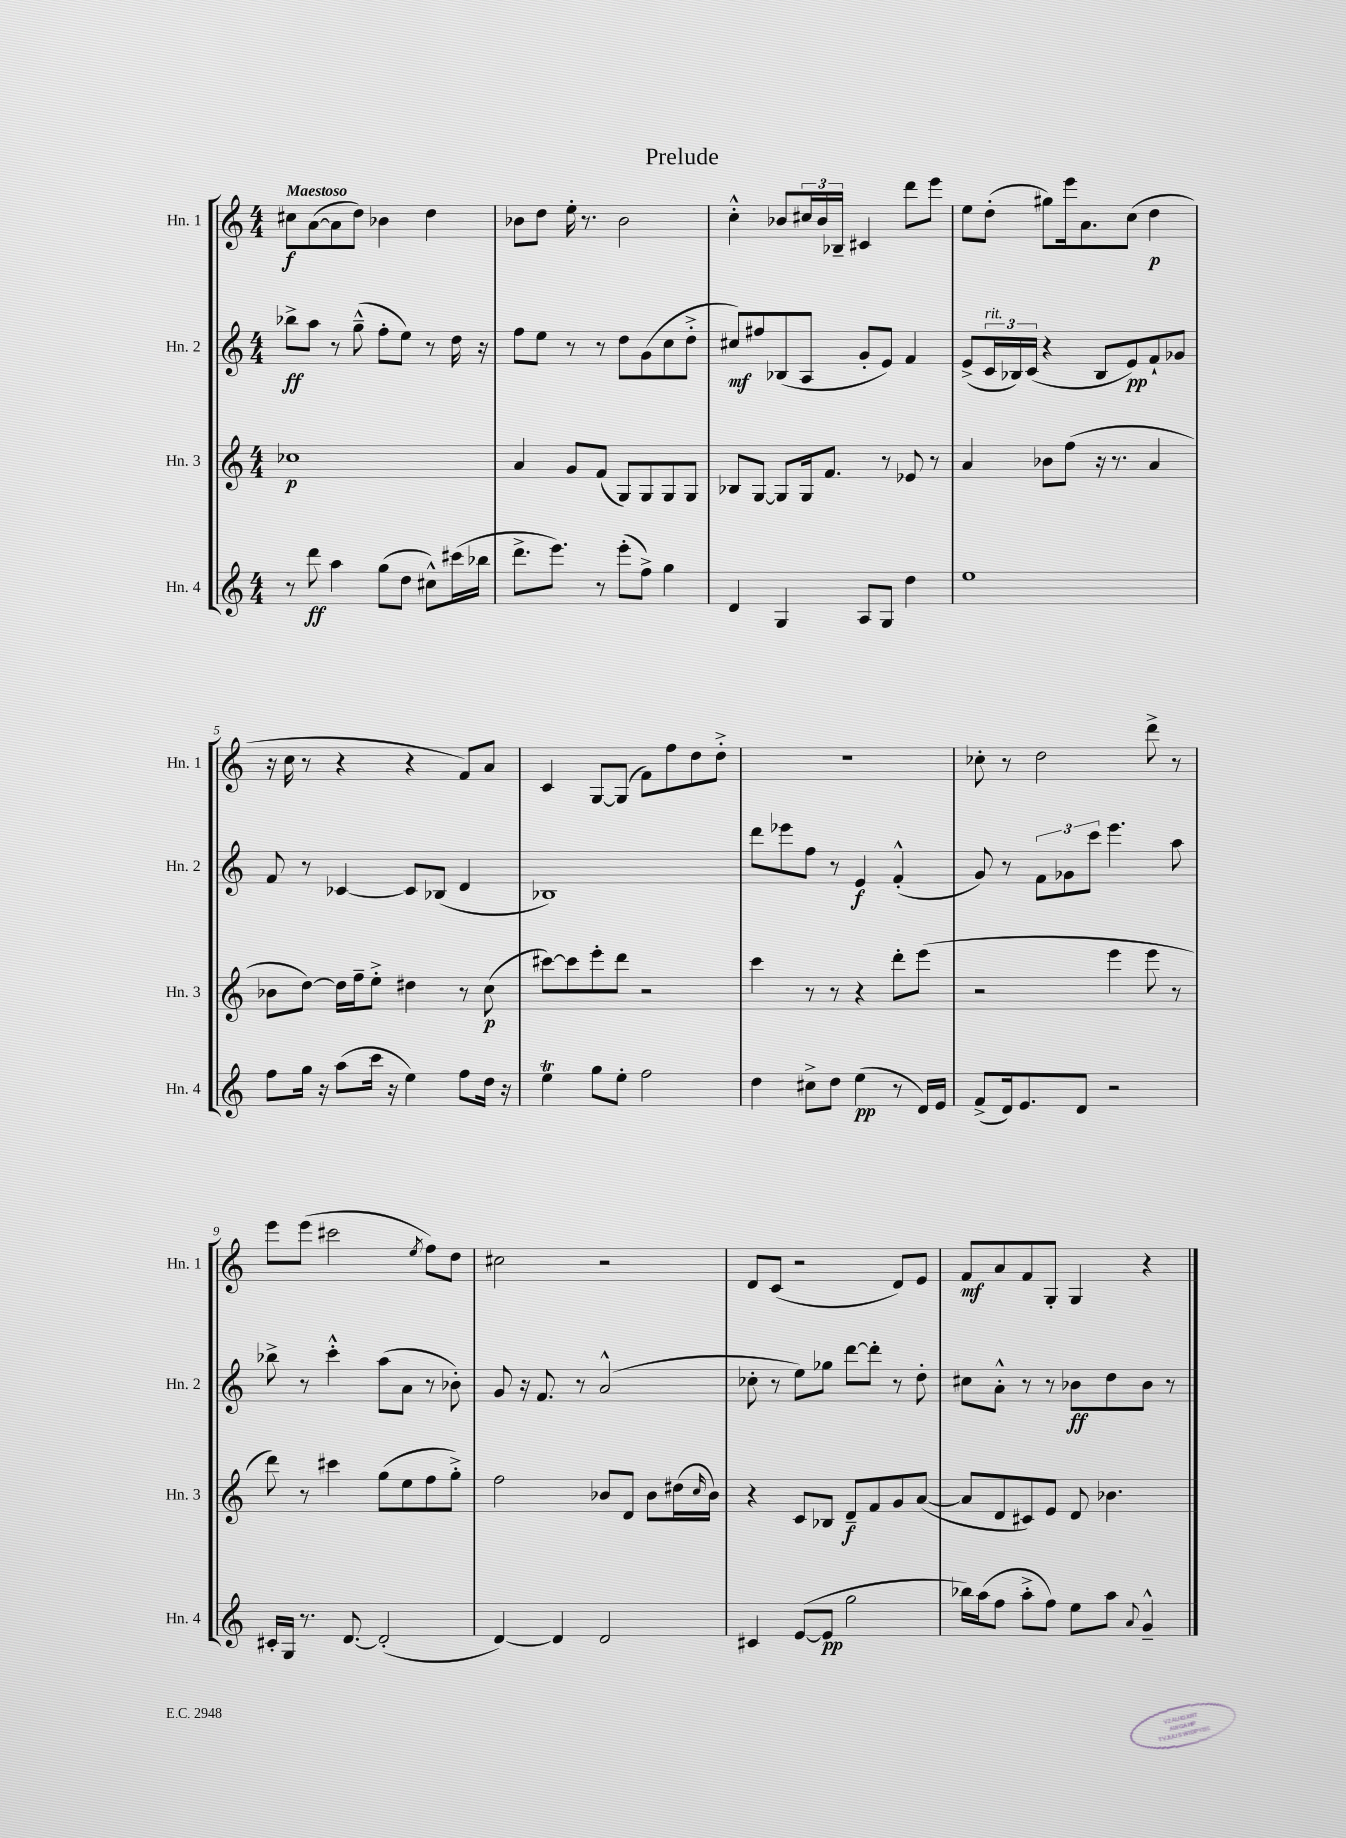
\header { title = "Prelude" }
<<
\new StaffGroup <<
\new Staff = "s0" \with { instrumentName = "Hn. 1" shortInstrumentName = "Hn. 1" } {
    \clef treble \key c \major \numericTimeSignature \time 4/4 \tempo "Maestoso"
    cis''8\f a'8~( a'8 d''8) bes'4 d''4 |
    bes'8 d''8 e''16-. r8. bes'2 |
    c''4-.-^ bes'8 \tuplet 3/2 { cis''16 bes'16 bes16-- } cis'4 d'''8 e'''8 |
    e''8 d''8-.( gis''8) e'''16 a'8. c''8( d''4\p |
    r16 c''16 r8 r4 r4 f'8) a'8 |
    c'4 g8~ g8( f'8) f''8 d''8 d''8-.-> |
    r1 |
    ces''8-. r8 d''2 d'''8-> r8 |
    e'''8 e'''8( cis'''2 \acciaccatura { e''8 } f''8) d''8 |
    cis''2 r2 |
    d'8 c'8( r2 d'8) e'8 |
    f'8\mf a'8 f'8 g8-. g4 r4 \bar "|." |
}
\new Staff = "s1" \with { instrumentName = "Hn. 2" shortInstrumentName = "Hn. 2" } {
    \clef treble \key c \major \numericTimeSignature \time 4/4
    bes''8->\ff a''8 r8 g''8---^( f''8-. e''8) r8 d''16 r16 |
    f''8 e''8 r8 r8 d''8 g'8( c''8 d''8-.-> |
    cis''8\mf) fis''8 bes8( a8 g'8-. e'8) f'4 |
    e'8->( \tuplet 3/2 { c'16^\markup { \italic "rit." } bes16) c'16( } r4 bes8 e'8\pp) f'8-! ges'8 |
    f'8 r8 ces'4~ ces'8 bes8( d'4 |
    bes1) |
    d'''8 ees'''8 f''8 r8 e'4\f f'4-.-^( |
    g'8) r8 \tuplet 3/2 { f'8 ges'8 c'''8 } e'''4. a''8 |
    bes''8-> r8 c'''4-.-^ a''8( a'8 r8 bes'8-.) |
    g'8 r16 f'8. r8 a'2-^( |
    ces''8-. r8 e''8) ges''8 d'''8~ d'''8-. r8 d''8-. |
    cis''8 a'8-.-^ r8 r8 bes'8\ff d''8 bes'8 r8 \bar "|." |
}
\new Staff = "s2" \with { instrumentName = "Hn. 3" shortInstrumentName = "Hn. 3" } {
    \clef treble \key c \major \numericTimeSignature \time 4/4
    ces''1\p |
    a'4 g'8 f'8( g8) g8 g8 g8 |
    bes8 g8~ g8 g16 f'8. r8 ees'8 r8 |
    a'4 bes'8 f''8( r16 r8. a'4 |
    bes'8 d''8~) d''16 f''16-- e''8-.-> dis''4 r8 c''8\p( |
    cis'''8~) cis'''8 e'''8-. d'''8 r2 |
    c'''4 r8 r8 r4 d'''8-. e'''8( |
    r2 e'''4 e'''8 r8 |
    d'''8) r8 cis'''4 g''8( e''8 f''8 g''8-.->) |
    f''2 bes'8 d'8 bes'8 dis''16( \grace { c''16 } bes'16) |
    r4 c'8 bes8 d'8--\f f'8 g'8 a'8~( |
    a'8 d'8 cis'8) e'8 d'8 bes'4. \bar "|." |
}
\new Staff = "s3" \with { instrumentName = "Hn. 4" shortInstrumentName = "Hn. 4" } {
    \clef treble \key c \major \numericTimeSignature \time 4/4
    r8 d'''8\ff a''4 g''8( d''8 cis''8-^) cis'''16( bes''16 |
    d'''8.-> e'''8.) r8 e'''8-.( f''8->) g''4 |
    d'4 g4 a8 g8 d''4 |
    e''1 |
    f''8 g''16 r16 a''8( c'''16 r16 e''4) f''8 d''16 r16 |
    e''4\trill g''8 e''8-. f''2 |
    d''4 cis''8-> d''8 e''4\pp( r8 d'16) e'16 |
    f'8->( d'16) e'8. d'8 r2 |
    cis'16-. g16 r8. d'8.~ d'2-.( |
    d'4~) d'4 d'2 |
    cis'4 e'8~( e'8\pp g''2 |
    bes''16) a''16( f''8 a''8-.-> f''8) e''8 a''8 \appoggiatura { a'8 } g'4---^ \bar "|." |
}
>>
>>
